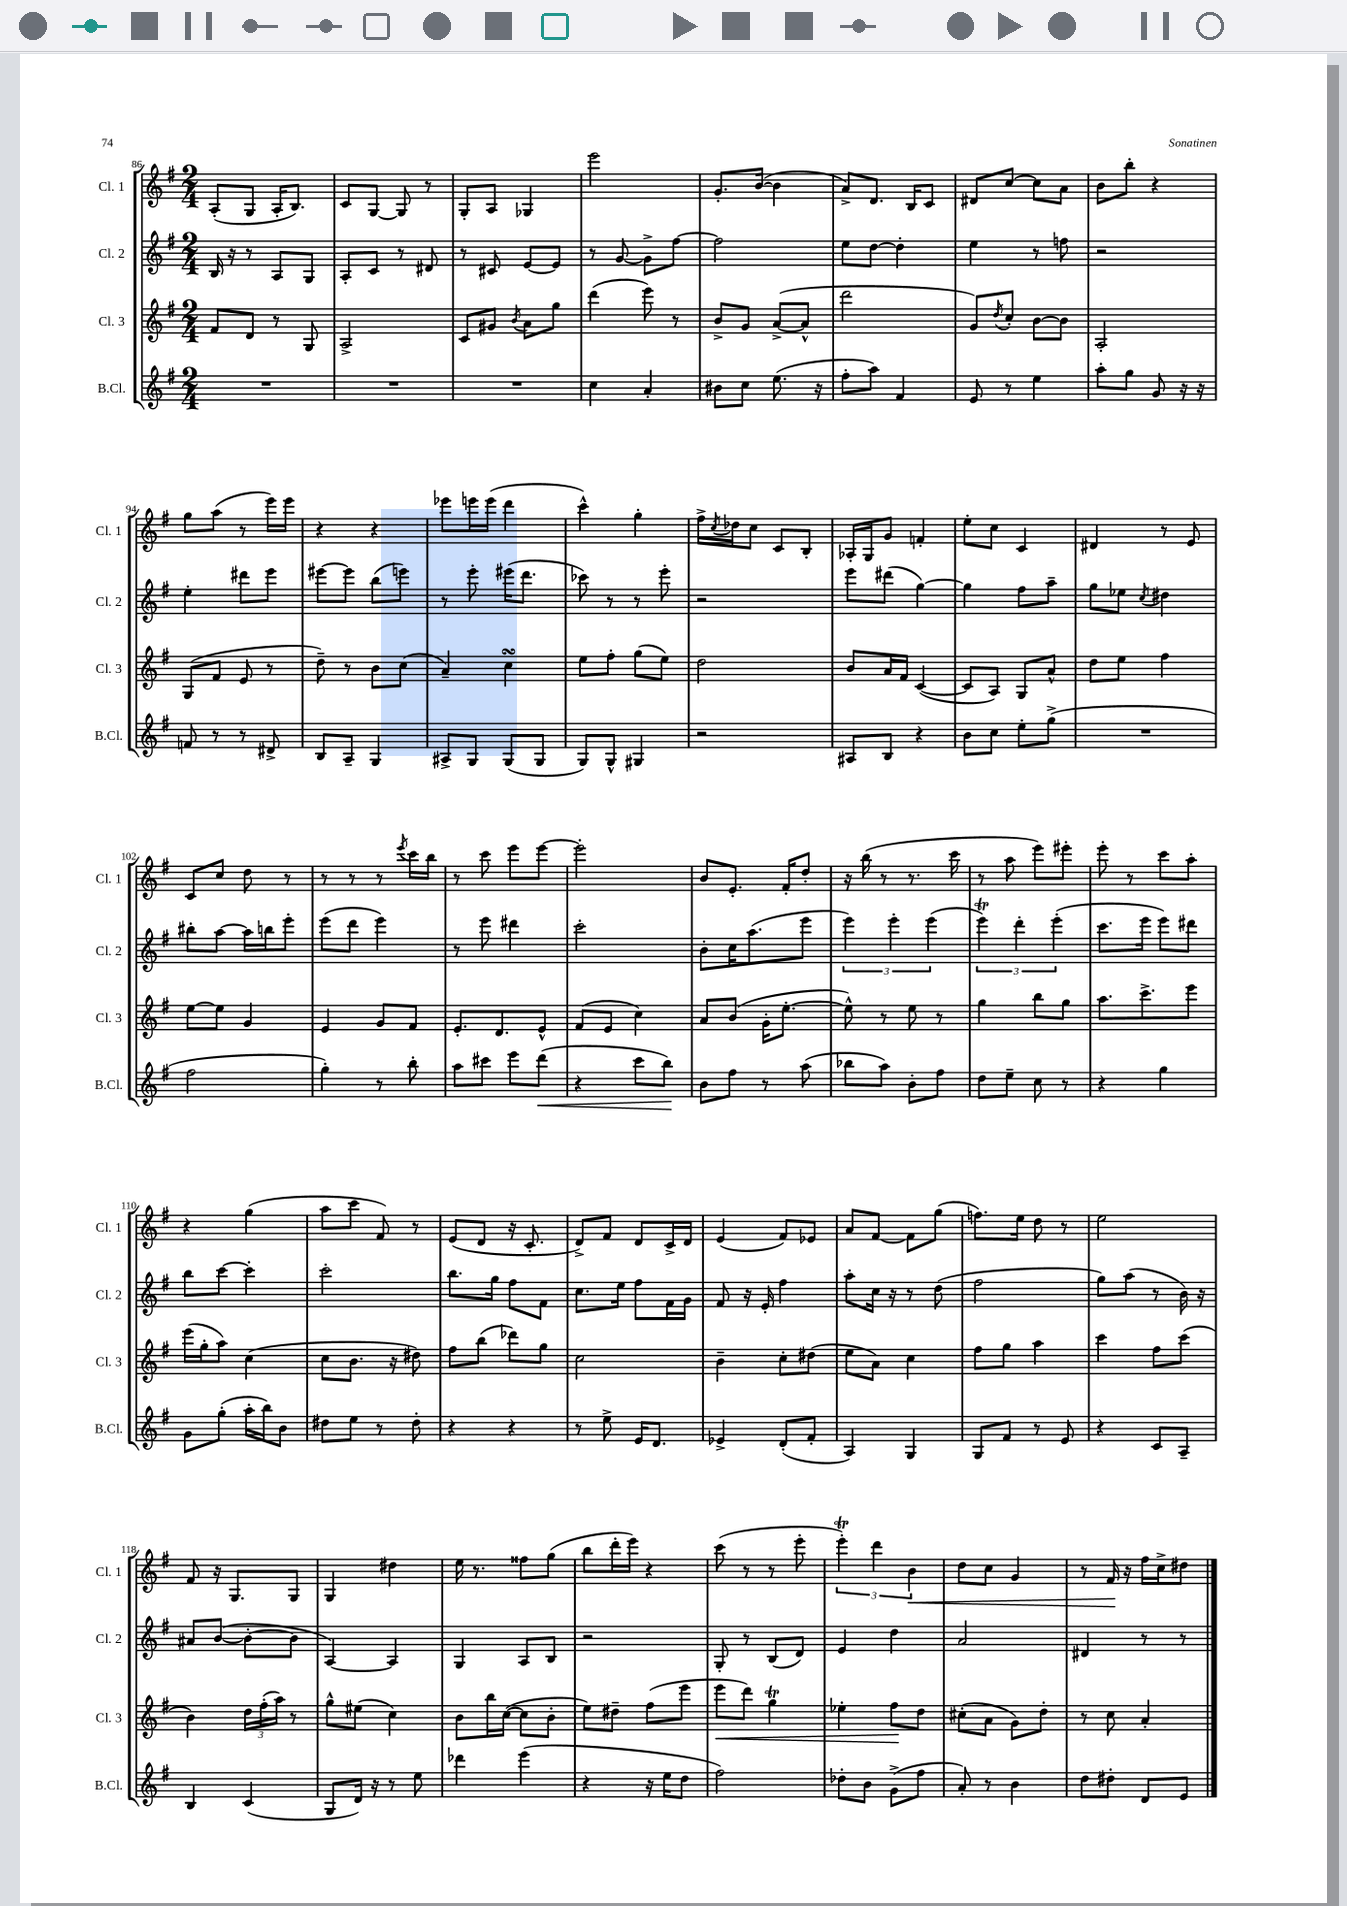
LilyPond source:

<<
\new StaffGroup <<
\new Staff = "s0" \with { instrumentName = "Cl. 1" shortInstrumentName = "Cl. 1" } {
    \clef treble \key g \major \numericTimeSignature \time 2/4
    a8-.( g8 a16-. b8.) |
    c'8 g8~ g8 r8 |
    g8-. a8 ges4 |
    e'''2 |
    g'8.-. b'16~( b'4 |
    a'8->) d'8. b16 c'8 |
    dis'8 c''8~ c''8 a'8 |
    b'8 b''8-. r4 |
    g''8 a''8( r8 e'''16) e'''16 |
    r4 r4 |
    ees'''8 e'''16 e'''16( d'''4 |
    c'''4-^) g''4-. |
    fis''16-> \acciaccatura { c''8 } des''16 c''8 c'8 b8-. |
    aes16-. g16 g'8 f'4-. |
    e''8-. c''8 c'4 |
    dis'4 r8 e'8 |
    c'8 c''8 d''8 r8 |
    r8 r8 r8 \acciaccatura { e'''8 } c'''16 b''16 |
    r8 c'''8 e'''8 e'''8~ |
    e'''2-. |
    b'8 e'8.-. fis'16-. d''8-. |
    r16 b''16( r8 r8. c'''16 |
    r8 a''8 e'''8) eis'''8-. |
    e'''8-. r8 c'''8 a''8-. |
    r4 g''4( |
    a''8 c'''8 fis'8) r8 |
    e'8( d'8 r16 c'8.-. |
    d'8->) fis'8 d'8 c'16-> d'16 |
    e'4( fis'8) ees'8 |
    a'8 fis'8~ fis'8 g''8( |
    f''8.) e''16 d''8 r8 |
    e''2 |
    fis'8 r16 g8. g8 |
    g4 dis''4 |
    e''16 r8. fisis''8 g''8( |
    b''8 d'''16-. e'''16) r4 |
    c'''8( r8 r8 e'''8-. |
    \tuplet 3/2 { e'''4-.\trill) d'''4 b'4\< } |
    d''8 c''8 g'4 |
    r8 fis'16\! r16 fis''16 c''16-> dis''8 \bar "|." |
}
\new Staff = "s1" \with { instrumentName = "Cl. 2" shortInstrumentName = "Cl. 2" } {
    \clef treble \key g \major \numericTimeSignature \time 2/4
    b16 r16 r8 a8 g8 |
    a8-. c'8 r8 dis'8 |
    r8 cis'8 e'8~ e'8 |
    r8 g'8~ g'8-> fis''8~ |
    fis''2 |
    e''8 d''8~ d''4-. |
    e''4 r8 f''8 |
    r2 |
    e''4-. dis'''8 e'''8 |
    eis'''8~ eis'''8 b''8( e'''8) |
    r8 e'''8-. eis'''16( d'''8. |
    ces'''8) r8 r8 e'''8-. |
    r2 |
    e'''8 dis'''8( g''4~) |
    g''4 fis''8 a''8-- |
    g''8 ees''8 \acciaccatura { c''8 } dis''4 |
    bis''8-. a''8~ a''16 b''16 e'''8-. |
    e'''8( d'''8 e'''4) |
    r8 e'''8 dis'''4 |
    c'''2-. |
    b'8-. c''16 a''8.( e'''8 |
    \tuplet 3/2 { e'''4) e'''4-. e'''4( } |
    \tuplet 3/2 { e'''4\trill) d'''4-. e'''4-.( } |
    c'''8. e'''16 e'''8) dis'''8 |
    b''8 c'''8~ c'''4-. |
    c'''2-. |
    b''8. g''16 fis''8 fis'8 |
    c''8. e''16 fis''8 fis'16 g'16 |
    fis'8 r16 e'16-. fis''4 |
    a''8-. c''16 r16 r8 d''8( |
    fis''2 |
    g''8) a''8( r8 b'16) r16 |
    ais'8 b'8~( b'8~-. b'8 |
    a4~) a4 |
    g4 a8 b8 |
    r2 |
    g8-. r8 b8( d'8) |
    e'4 d''4 |
    a'2 |
    dis'4 r8 r8 \bar "|." |
}
\new Staff = "s2" \with { instrumentName = "Cl. 3" shortInstrumentName = "Cl. 3" } {
    \clef treble \key g \major \numericTimeSignature \time 2/4
    fis'8 d'8 r8 g8 |
    a2-> |
    c'8 gis'8 \acciaccatura { b'8 } a'8 g''8 |
    d'''4( e'''8) r8 |
    b'8-> g'8 a'8~->( a'8-^ |
    d'''2 |
    g'8) \acciaccatura { d''8 } c''8-. b'8~ b'8 |
    a2-. |
    g8( fis'8 e'8 r8 |
    d''8--) r8 b'8 c''8( |
    a'4--) c''4\turn |
    e''8 fis''8-. g''8( e''8) |
    d''2 |
    b'8 a'16 fis'16 c'4~( |
    c'8 a8) g8 a'8-^ |
    d''8 e''8 fis''4 |
    e''8~ e''8 g'4 |
    e'4 g'8 fis'8 |
    e'8.-. d'8. e'8-^ |
    fis'8( e'8 c''4) |
    a'8 b'8( g'16-. e''8.~-. |
    e''8-^) r8 e''8 r8 |
    g''4 b''8 g''8 |
    a''8. c'''8.-> e'''8 |
    e'''16( g''16-. a''8) c''4( |
    c''8 b'8. r16 dis''8) |
    fis''8 b''8( des'''8) g''8 |
    c''2 |
    b'4-- c''8-. dis''8( |
    e''8 a'8) c''4 |
    fis''8 g''8 a''4 |
    c'''4 fis''8 c'''8( |
    b'4) \tuplet 3/2 { d''16 fis''16-.( a''16) } r8 |
    g''8-^ eis''8( c''4) |
    b'8 b''16 c''16~( c''8 b'8-. |
    e''8) dis''8-- fis''8( e'''8 |
    e'''8\< d'''8) g''4\trill |
    ees''4-. fis''8\! d''8 |
    cis''8-.( a'8 g'8) d''8-. |
    r8 c''8 a'4-. \bar "|." |
}
\new Staff = "s3" \with { instrumentName = "B.Cl." shortInstrumentName = "B.Cl." } {
    \clef treble \key g \major \numericTimeSignature \time 2/4
    R2 |
    R2 |
    R2 |
    c''4 a'4-. |
    bis'8 c''8 e''8.( r16 |
    fis''8-. a''8) fis'4 |
    e'8 r8 e''4 |
    a''8-. g''8 g'8 r16 r16 |
    f'8 r8 r8 dis'8-> |
    b8 a8-- g4 |
    ais8-> g8 g8( g8 |
    g8) g8-^ gis4 |
    r2 |
    ais8 b8 r4 |
    b'8 c''8 e''8-. g''8->( |
    R2 |
    fis''2 |
    g''4-.) r8 b''8-. |
    a''8 cis'''8 e'''8 d'''8\<( |
    r4 c'''8 b''8\!) |
    b'8 fis''8 r8 a''8( |
    bes''8 a''8) b'8-. fis''8 |
    d''8 e''8-- c''8 r8 |
    r4 g''4 |
    g'8 g''8-.( a''16-. b''16) b'8 |
    dis''8 e''8 r8 dis''8-. |
    r4 r4 |
    r8 e''8-> e'16 d'8. |
    ees'4-> d'8-.( fis'8-. |
    a4) g4 |
    g8 fis'8 r8 e'8 |
    r4 c'8 a8-- |
    b4 c'4( |
    g8 d'16) r16 r8 e''8 |
    des'''4 e'''4( |
    r4 r16 e''16 d''8 |
    fis''2) |
    des''8-. b'8 g'8->( fis''8 |
    a'8-.) r8 b'4 |
    d''8 dis''8-. d'8 e'8 \bar "|." |
}
>>
>>
\layout { \context { \Score currentBarNumber = #86 } }
